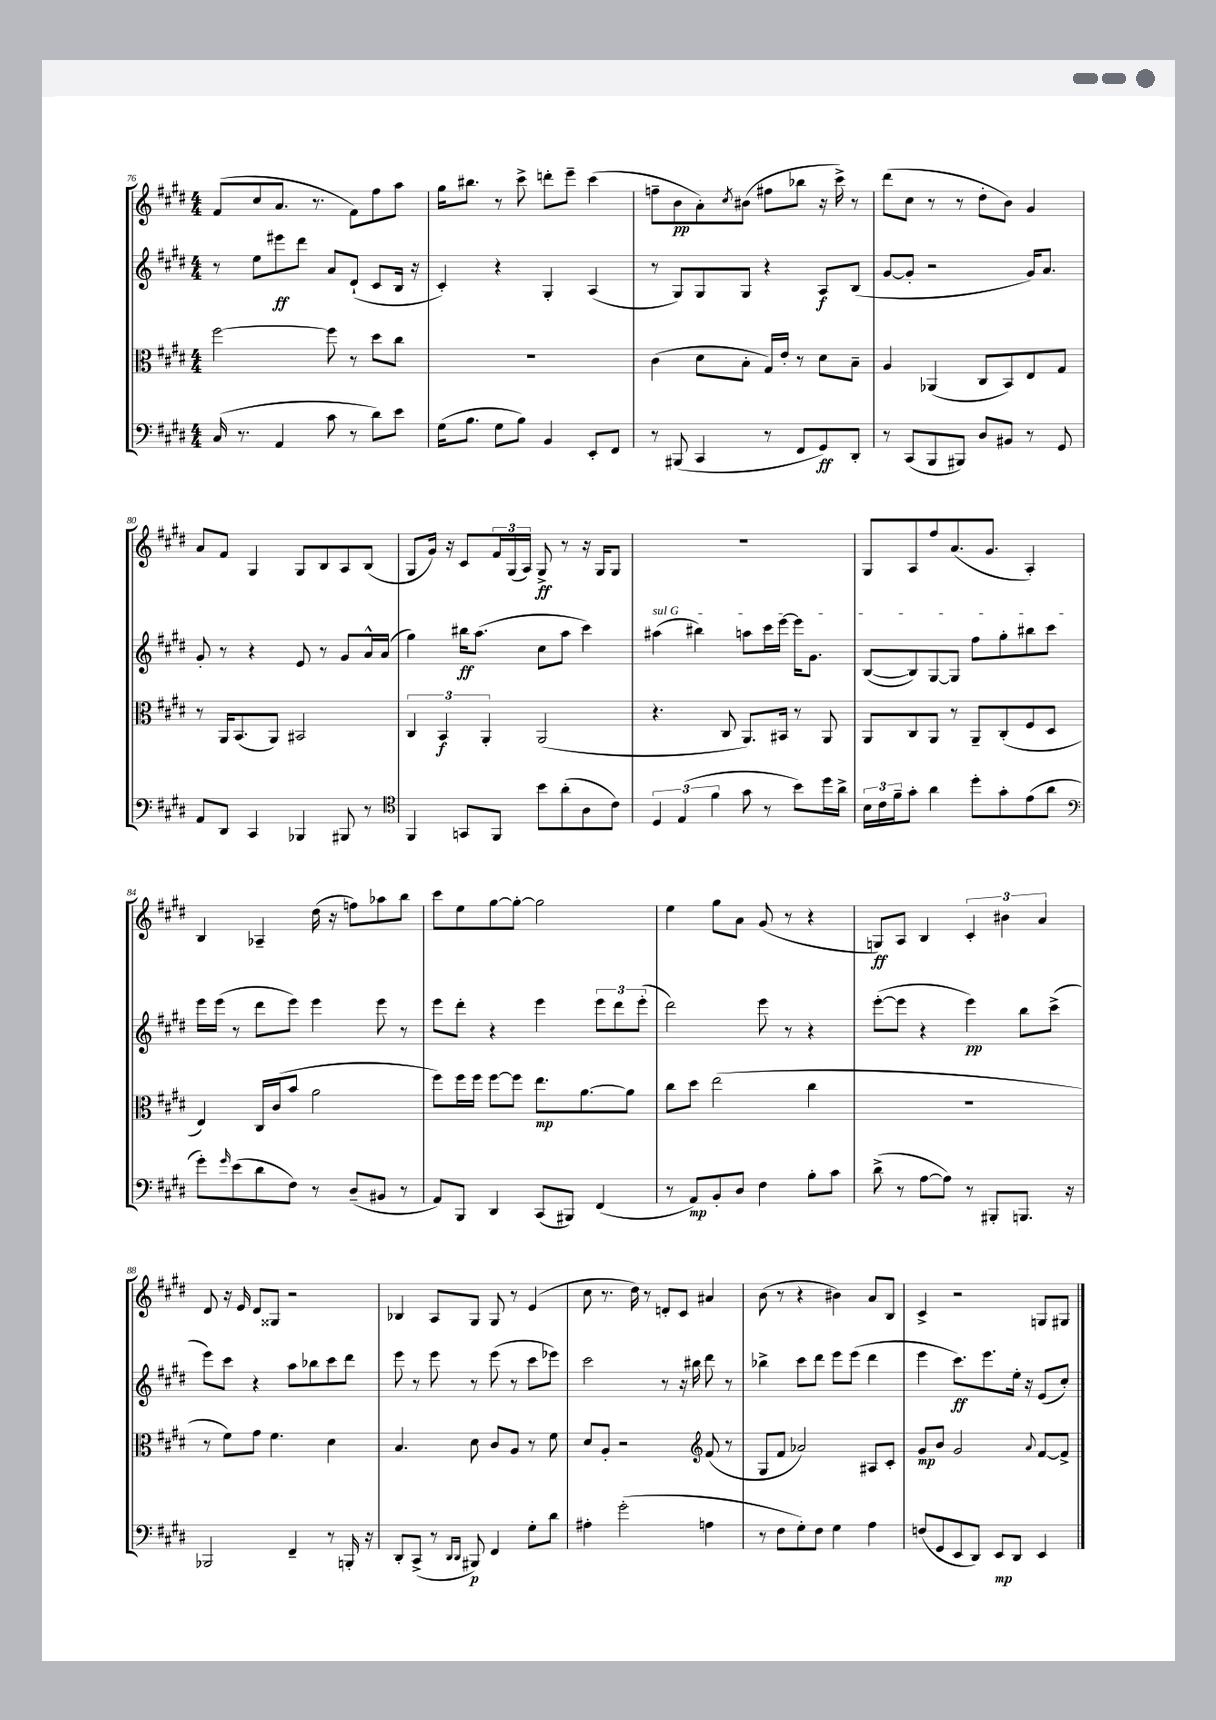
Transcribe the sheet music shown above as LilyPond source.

<<
\new StaffGroup <<
\new Staff = "s0" {
    \clef treble \key e \major \numericTimeSignature \time 4/4
    fis'8( cis''8 a'8. r8. fis'8) fis''8 a''8 |
    gis''16 bis''8. r8 cis'''8-> d'''8-. e'''8-- cis'''4( |
    f''8-- b'8\pp a'8-.) \acciaccatura { cis''8 } bis'8( fis''8 bes''8 r16 cis'''16->) r8 |
    dis'''8( cis''8 r8 r8 dis''8-. b'8) gis'4 |
    a'8 fis'8 gis4 gis8 b8 a8 b8( |
    gis8 gis'16) r16 cis'8 \tuplet 3/2 { fis'16 gis16( a16) } gis8->\ff r8 r16 gis16 gis8 |
    R1 |
    gis8 a8 fis''8 a'8.( gis'8. a4-.) |
    b4 aes4-- dis''16( r16 f''8) aes''8 b''8 |
    cis'''8 e''8 gis''8~ gis''8~-. gis''2 |
    e''4 gis''8 a'8 gis'8( r8 r4 |
    g8\ff) a8 b4 \tuplet 3/2 { cis'4-. bis'4 a'4 } |
    dis'8 r16 e'16 dis'8 gisis8 r2 |
    bes4 a8 gis8 gis8 r8 e'4( |
    cis''8 r8. dis''16) r8 d'8-. cis'8 ais'4 |
    b'8( r8 r4 bis'4) a'8 b8 |
    cis'4-> r2 g8 gis8 \bar "|." |
}
\new Staff = "s1" {
    \clef treble \key e \major \numericTimeSignature \time 4/4
    r8 e''8 eis'''8\ff dis'''8 a'8 dis'8-!( cis'8 b16 r16 |
    cis'4-.) r4 gis4-. a4( |
    r8 gis8) gis8 gis8 r4 a8\f b8( |
    gis'8~ gis'8-. r2 gis'16) a'8. |
    gis'8-. r8 r4 e'8 r8 gis'8 a'16-^ a'16( |
    gis''4) bis''16\ff a''8.( cis''8 a''8 cis'''4) |
    \once \override TextSpanner.bound-details.left.text = \markup { \italic "sul G" } ais''4\startTextSpan( bis''4) a''8 cis'''16 e'''16~ e'''16 gis'8. |
    b8~( b8) gis8~ gis8 fis''8 gis''8-. bis''8 cis'''8\stopTextSpan |
    e'''16 e'''16( r8 dis'''8 e'''8) e'''4 e'''8 r8 |
    e'''8 dis'''8-. r4 e'''4 \tuplet 3/2 { e'''8 dis'''8 e'''8-.( } |
    dis'''2) e'''8 r8 r4 |
    e'''8~-.( e'''8 r4 e'''4\pp) b''8 cis'''8->( |
    e'''8) cis'''8 r4 a''8 bes''8 cis'''8 dis'''8 |
    e'''8 r8 e'''8 r8 e'''8( r8 cis'''8 ees'''8) |
    cis'''2 r8 r16 bis''16 dis'''8 r8 |
    bes''4-> cis'''8 dis'''8 e'''8 e'''8( dis'''4 |
    e'''4 cis'''8.\ff) e'''8. e''16-. r16 e'8( cis''8-.) \bar "|." |
}
\new Staff = "s2" {
    \clef alto \key e \major \numericTimeSignature \time 4/4
    fis''2~ fis''8 r8 dis''8 cis''8 |
    R1 |
    cis'4( dis'8 b8-. gis16) e'16-. r8 dis'8 b8-- |
    a4 aes,4( cis8 b,8) e8 gis8 |
    r8 a,16 b,8.( a,8) bis,2 |
    \tuplet 3/2 { cis4 b,4\f a,4-. } a,2( |
    r4. cis8 a,8.) bis,16 r8 a,8 |
    a,8 cis8 a,8 r8 a,8-- cis8-.( fis8 dis8 |
    e4) cis16 cis'16( b'8 a'2 |
    fis''8) fis''16 fis''16 fis''8~ fis''8 e''8.\mp a'8.~ a'8 |
    cis''8 dis''8 e''2( cis''4 |
    R1 |
    r8 fis'8) gis'8 fis'4. dis'4 |
    b4. dis'8 cis'8 a8 r8 fis'8 |
    dis'8 a8-. r2 \clef treble fis'8( r8 |
    gis8 fis'8 aes'2) ais8 cis'8-. |
    gis'8\mp b'8 gis'2 \appoggiatura { a'8 } fis'8~ fis'8-> \bar "|." |
}
\new Staff = "s3" {
    \clef bass \key e \major \numericTimeSignature \time 4/4
    cis16( r8. a,4 cis'8 r8 dis'8) e'8 |
    gis16( b8. gis8 b8) b,4 e,8-. fis,8 |
    r8 bis,,8( cis,4 r8 fis,8 gis,8\ff) dis,8-. |
    r8 cis,8( b,,8 bis,,8) dis8 bis,8 r8 gis,8 |
    a,8 dis,8 cis,4 bes,,4 bis,,8 r8 |
    \clef tenor fis,4 g,8 fis,8 b'8 a'8-.( a8 cis'8) |
    \tuplet 3/2 { dis4 e4( fis'4 } gis'8 r8 b'8) dis''16 a'16-> |
    \tuplet 3/2 { b16 cis'16 fis'16-- } gis'8-. a'4 dis''8-. gis'8-. e'8( a'8 |
    \clef bass gis'8-.) \grace { gis'16 } e'8( dis'8 fis8) r8 dis8--( bis,8 r8 |
    a,8) b,,8 dis,4 cis,8( bis,,8) fis,4( |
    r8 a,8\mp) b,8-. dis8 fis4 b8-. cis'8 |
    dis'8->( r8 a8~ a8) r8 bis,,8-. b,,8. r16 |
    bes,,2 fis,4-- r8 b,,16-. r16 |
    dis,8-. cis,8->( r8 \grace { dis,16 dis,16 } bis,,8\p) fis,4 gis8-. dis'8 |
    ais4-. gis'2-.( a4 |
    r8 fis8 gis8-.) fis8 gis4 a4 |
    f8( gis,8 e,8 dis,8) e,8\mp dis,8 e,4 \bar "|." |
}
>>
>>
\layout { \context { \Score currentBarNumber = #76 } }
